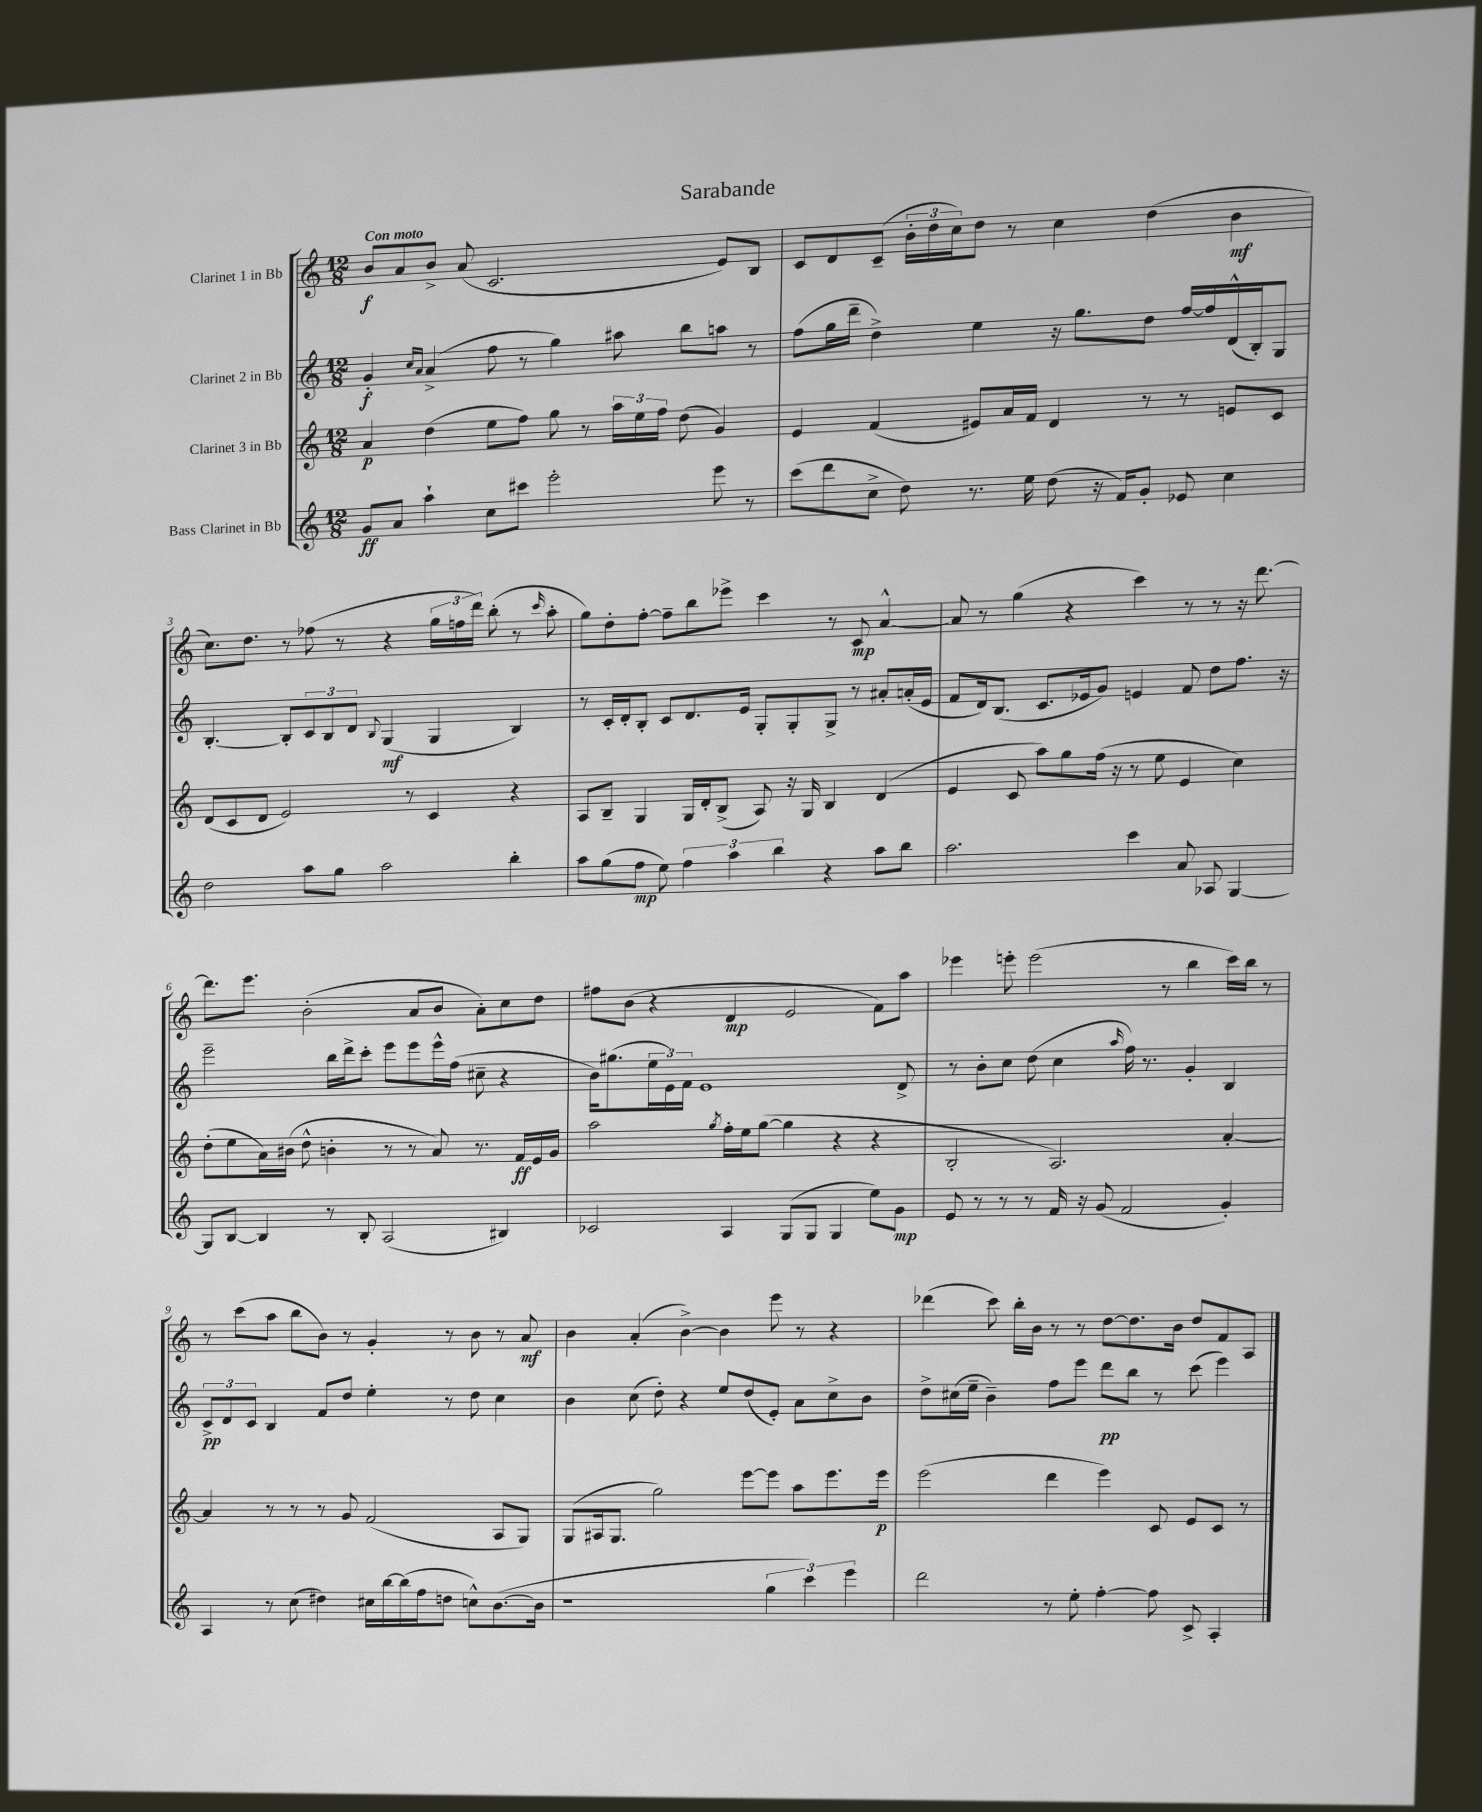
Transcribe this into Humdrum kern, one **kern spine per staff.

**kern	**kern	**kern	**kern
*staff4	*staff3	*staff2	*staff1
*clefG2	*clefG2	*clefG2	*clefG2
*k[]	*k[]	*k[]	*k[]
*M12/8	*M12/8	*M12/8	*M12/8
8g/L	4a/	4g'/	8b/L
8a/J	.	.	8a/
.	.	16qqcc/LL	.
.	.	16qqa/JJ	.
4aa`\	(4dd\	(4a^/	8b^/J
.	.	.	(8a/
8cc\L	8ee\L	8ff\	2.c/
8ccc#\J	8ff\J)	8r	.
2eee'\	8gg\	4gg\)	.
.	8r	.	.
.	24aa\LL	8aa#\	.
.	24ee\	.	.
.	24ff\JJ	.	.
.	(8dd\	8bb\L	.
8eee\	4g/)	8aa\J	8e/L)
8r	.	8r	8B/J
=	=	=	=
(8ccc\L	4e/	(8ff\L	8c/L
8ddd\	.	16gg\L	8d/
.	.	16ddd~\JJ	.
8cc^\J	(4f/	4dd^\)	(8c~/J
8dd\)	.	.	24b'\LL
.	.	.	24dd\
.	.	.	24cc\J)
8.r	8e#/L)	4ee\	8dd\J
.	16a/L	.	8r
16ee\	16f/JJ	.	.
(8dd\	4d/	16r	4cc\
.	.	8.gg\L	.
16r	.	.	.
16f/LK)	.	.	.
8g'/J	8r	8dd\J	(4dd\
8e-/	8r	[16ff/LL	.
.	.	16ff/]	.
4cc\	8e/L	(16d^^/	4b\
.	.	16B'/J)	.
.	8c/J	8G/J	.
=	=	=	=
2dd\	(8d/L	[4.B'/	8.cc\L)
.	8c/	.	.
.	.	.	8.dd\J
.	8d/J	.	.
.	2e/)	8B'/]L	8r
8aa\L	.	12c/	(8ff-\
.	.	12B/	.
8gg\J	.	.	8r
.	.	12d/J	.
.	.	8qqB/	.
2aa\	.	(4G/	4r
.	8r	.	.
.	4c/	4G/	24gg\LL
.	.	.	24ff\
.	.	.	24ddd\JJ)
.	.	.	(8bb'\
4bb'\	4r	4B/)	8r
.	.	.	16qqccc/
.	.	.	8aa'\
=	=	=	=
8aa\L	8A/L	8r	8gg\L)
(8gg\	8B~/J	16c'/LL	8dd'\
.	.	16d'/J	.
8ff\J	4G/	8B'/J	[8ff'\J
8ee\)	.	8c/L	8ff~\]L
6ff\	16G/LL	8.d/	8bb\
.	16d'/J	.	.
.	(8B^/J	.	8eee-^\J
6aa\	.	.	.
.	.	16e/Jk	.
.	8A/)	8G'/L	4ccc\
6bb\	.	.	.
.	16r	8G'/	.
.	16G/	.	.
4r	4B/	8G^/J	8r
.	.	8r	8c/
8aa\L	(4d/	8a#'/L	[4a^^/
8bb\J	.	(16a'/L	.
.	.	16e/JJ	.
=	=	=	=
2.aa\	4e/	8f/L	8a/]
.	.	16d/k)	8r
.	.	(8.B/J	.
.	8c/	.	(4gg\
.	8aa\L)	8.c/L	.
.	8gg\	.	4r
.	.	16e-/k	.
.	(16ff\Jk	8g/J)	.
.	16r	.	.
4ccc\	8r	4e/	4ccc\)
.	8ee\	.	.
8a/	4e/	8f/	8r
8A-/	.	8dd\L	8r
[4G/	4cc\)	8.ff\J	16r
.	.	.	[8.ddd\
.	.	16r	.
=	=	=	=
8G/]L	(8dd'\L	2eee~\	8.ddd\]L
[8B/J	8ee\	.	.
.	.	.	8.eee\J
4B/]	16a\L)	.	.
.	(16b#\JJ	.	.
.	8dd^^\	.	(2b'\
8r	4b'\	16bb\LL	.
.	.	16ddd^\J	.
8B'/	.	8ccc'\J	.
(2A/	8r	8eee\L	.
.	8r	8eee\	8a/L
.	8a/)	16eee^^\L	8b/J
.	.	(16ff\JJ	.
.	8.r	8cc#~\	8a'\L)
4B#/)	.	4r	8cc\
.	16f/LL	.	.
.	16e/	.	8dd\J
.	16g/JJ	.	.
=	=	=	=
2c-/	2aa\	16b\LK)	8ff#\L
.	.	(8.gg#\	.
.	.	.	(8b\J
.	.	24ee\L	4r
.	.	24e\)	.
.	.	24f\JJ	.
.	.	1e	.
.	8qgg/	.	.
4A/	16ff'\LL	.	4d/
.	16ee\J	.	.
.	([8gg\J	.	.
(8G/L	4gg\]	.	2e/
8G/J	.	.	.
4G/	4r	.	.
8ee\L)	4r	.	8f\L)
8g\J	.	8d^/	8aa\J
=	=	=	=
8e/	2B'/	8r	4eee-\
8r	.	8b'\L	.
8r	.	8cc\J	8eee'\
8r	.	(8dd\	(2eee\
16f/	2.A/)	4cc\	.
16r	.	.	.
(8g/	.	.	.
.	.	16qqaa/	.
2f/	.	16ff\)	.
.	.	8.r	.
.	.	.	8r
.	.	4g'/	4bb\
4g'/)	[4a'/	4B/	16ccc\LL)
.	.	.	16bb\JJ
.	.	.	8r
=	=	=	=
4A/	4a/]	12c^/L	8r
.	.	12d/	.
.	.	.	(8ccc\L
.	.	12c/J	.
8r	8r	4B/	8aa\J
(8cc\	8r	.	8bb\L
4dd#\)	8r	8f/L	8b\J)
.	8g/	8dd/J	8r
16cc#\LL	(2f/	4ee'\	4g'/
[16bb\	.	.	.
(16bb\]	.	.	.
16ff\J	.	.	.
8dd\J	.	8r	8r
8cc^^\L)	.	8dd\	8b\
([8.b\	8A/L	4cc\	8r
.	8G/J)	.	8a/
16b\]Jk	.	.	.
=	=	=	=
1r	(8G/L	4b\	4b\
.	16A#/k	.	.
.	8.G/J	.	.
.	.	(8cc\	(4a'/
.	2gg\)	8dd'\)	.
.	.	4r	[4b^\)
.	.	8ee/L	4b\]
.	[8eee\L	(8dd/	.
6gg\	8eee\]J	8e'/J)	8eee\
.	8aa\L	8a\L	8r
6ccc\)	.	.	.
.	8.eee\	8cc^\	4r
6eee\	.	.	.
.	.	8b\J	.
.	16eee\Jk	.	.
=	=	=	=
2ddd\	(2eee\	8dd^\L	(4ddd-\
.	.	(16cc#\L	.
.	.	16ee~\JJ	.
.	.	4b~\)	8ccc\)
.	.	.	16bb'\LL
.	.	.	16b\JJ
8r	4ddd\	8ff\L	8r
8ee'\	.	8eee\J	8r
[4ff'\	4eee\)	8ddd\L	[8dd\L
.	.	8bb\J	8.dd\]
8ff\]	8c/	8r	.
.	.	.	16b\Jk
8c^/	8e/L	(8ccc\	8dd/L
4A'/	8c/J	4eee\)	8f/
.	8r	.	8A/J
==	==	==	==
*-	*-	*-	*-
